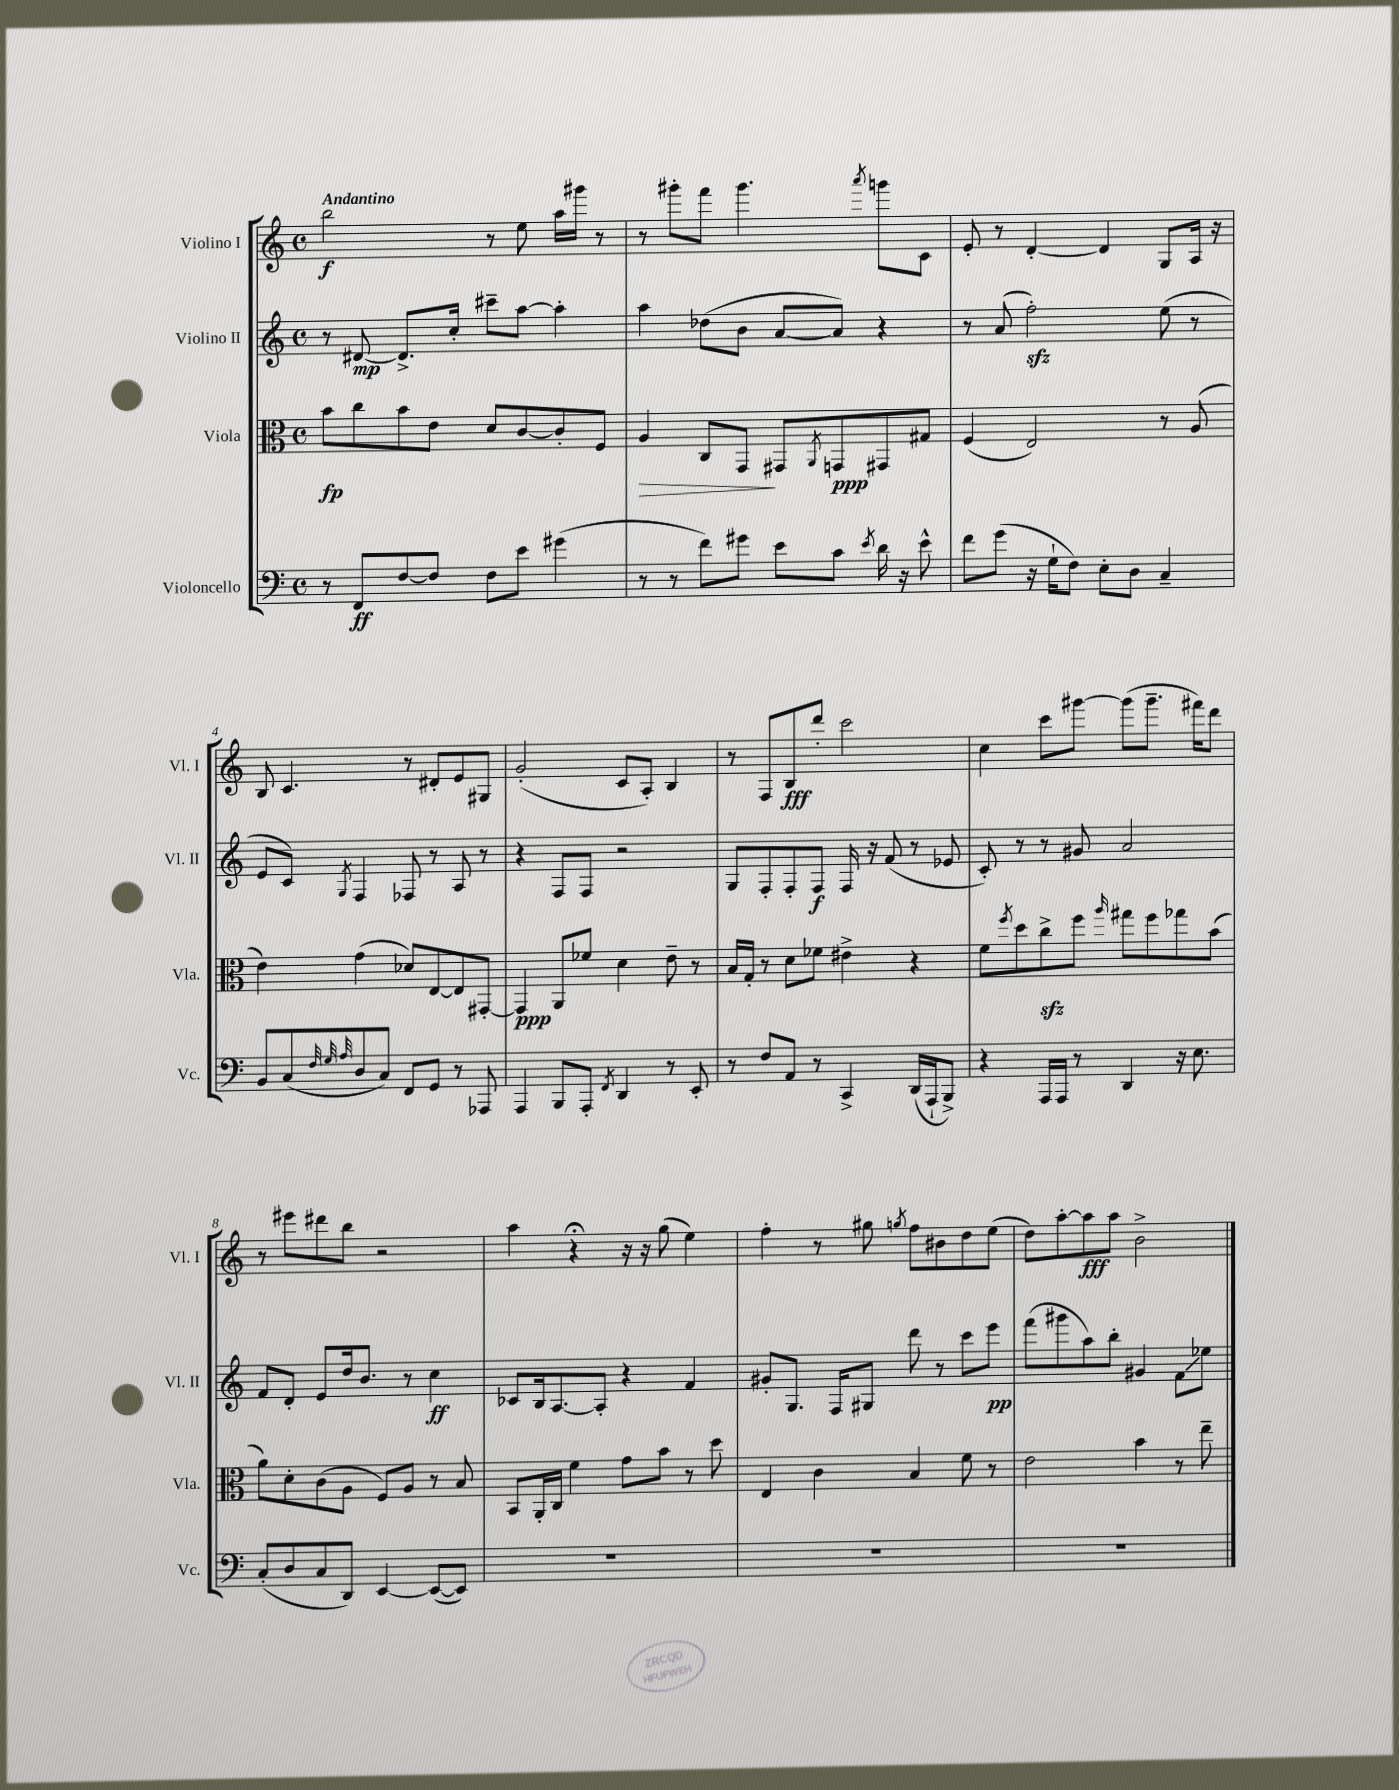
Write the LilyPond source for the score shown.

<<
\new StaffGroup <<
\new Staff = "s0" \with { instrumentName = "Violino I" shortInstrumentName = "Vl. I" } {
    \clef treble \key c \major \defaultTimeSignature \time 4/4 \tempo "Andantino"
    b''2\f r8 e''8 a''16 gis'''16 r8 |
    r8 gis'''8-. f'''8 gis'''4. \acciaccatura { a'''8 } g'''8 c'8 |
    e'8-. r8 d'4~-. d'4 g8 a16 r16 |
    b8 c'4. r8 dis'8-. e'8 gis8 |
    g'2-.( c'8 a8-.) b4 |
    r8 f8 b8\fff d'''8-. c'''2 |
    c''4 c'''8 gis'''8~ gis'''8( gis'''8.-- fis'''16) d'''8 |
    r8 eis'''8 dis'''8 b''8 r2 |
    a''4 r4\fermata r16 r16 g''8( e''4) |
    f''4-. r8 gis''8 \acciaccatura { g''8 } f''8 bis'8 d''8 e''8( |
    d''8) a''8~-. a''8\fff a''8 b'2-> \bar "|." |
}
\new Staff = "s1" \with { instrumentName = "Violino II" shortInstrumentName = "Vl. II" } {
    \clef treble \key c \major \defaultTimeSignature \time 4/4
    r8 dis'8~\mp dis'8.-> c''16-. cis'''8-- a''8~ a''4-. |
    a''4 des''8( b'8 a'8~ a'8) r4 |
    r8 a'8( f''2-.\sfz) e''8( r8 |
    e'8 c'8) \acciaccatura { g8 } f4 fes8 r8 a8 r8 |
    r4 f8 f8 r2 |
    g8 f8-. f8-. f8\f f16 r16 f'8( r8 ees'8 |
    c'8-.) r8 r8 gis'8 a'2 |
    f'8 d'8-. e'8 d''16 b'8. r8 c''4\ff |
    ces'8 b16 a8.~ a8-. r4 f'4 |
    gis'8-. g8. f16 gis8 d'''8 r8 c'''8 e'''8\pp |
    f'''8( gis'''8 a''8) b''8-. gis'4 f'8\glissando ees''8 \bar "|." |
}
\new Staff = "s2" \with { instrumentName = "Viola" shortInstrumentName = "Vla." } {
    \clef alto \key c \major \defaultTimeSignature \time 4/4
    b'8\fp c''8 b'8 e'8 d'8 c'8~ c'8-. f8 |
    a4\> c8 g,8\! gis,8 \acciaccatura { a,8 } g,8\ppp gis,8 gis8 |
    f4( e2) r8 a8( |
    e'4) g'4( des'8) e8~ e8 gis,8~-. |
    gis,4\ppp a,8 fes'8 d'4 e'8-- r8 |
    b16 g16-. r8 d'8 fes'8 eis'4-> r4 |
    f'8 \acciaccatura { f''8 } d''8 c''8->\sfz f''8 \grace { a''16 } gis''8 f''8 ges''8 b'8( |
    a'8) d'8-. c'8( a8 f8) a8 r8 b8 |
    b,8 a,16-. c16 f'4 g'8 b'8 r8 d''8 |
    e4 c'4 b4 f'8 r8 |
    e'2 b'4 r8 e''8-- \bar "|." |
}
\new Staff = "s3" \with { instrumentName = "Violoncello" shortInstrumentName = "Vc." } {
    \clef bass \key c \major \defaultTimeSignature \time 4/4
    r8 f,8\ff f8~ f8 f8 e'8 gis'4( |
    r8 r8 f'8) gis'8 e'8 c'8 \acciaccatura { e'8 } d'16 r16 e'8-^ |
    f'8 g'8( r16 g16-! f8) e8-. d8 c4-- |
    b,8 c8( \grace { f32 g32 a32 } d8 c8) f,8 g,8 r8 aes,,8 |
    a,,4 b,,8 a,,8-. \acciaccatura { f,8 } d,4 r8 e,8-. |
    r8 f8 a,8 r8 c,4-> d,16( a,,16-! b,,8->) |
    r4 a,,16 a,,16 r8 d,4 r16 e8. |
    c8-.( d8 c8 d,8) e,4~ e,8~( e,8) |
    R1 |
    R1 |
    R1 \bar "|." |
}
>>
>>
